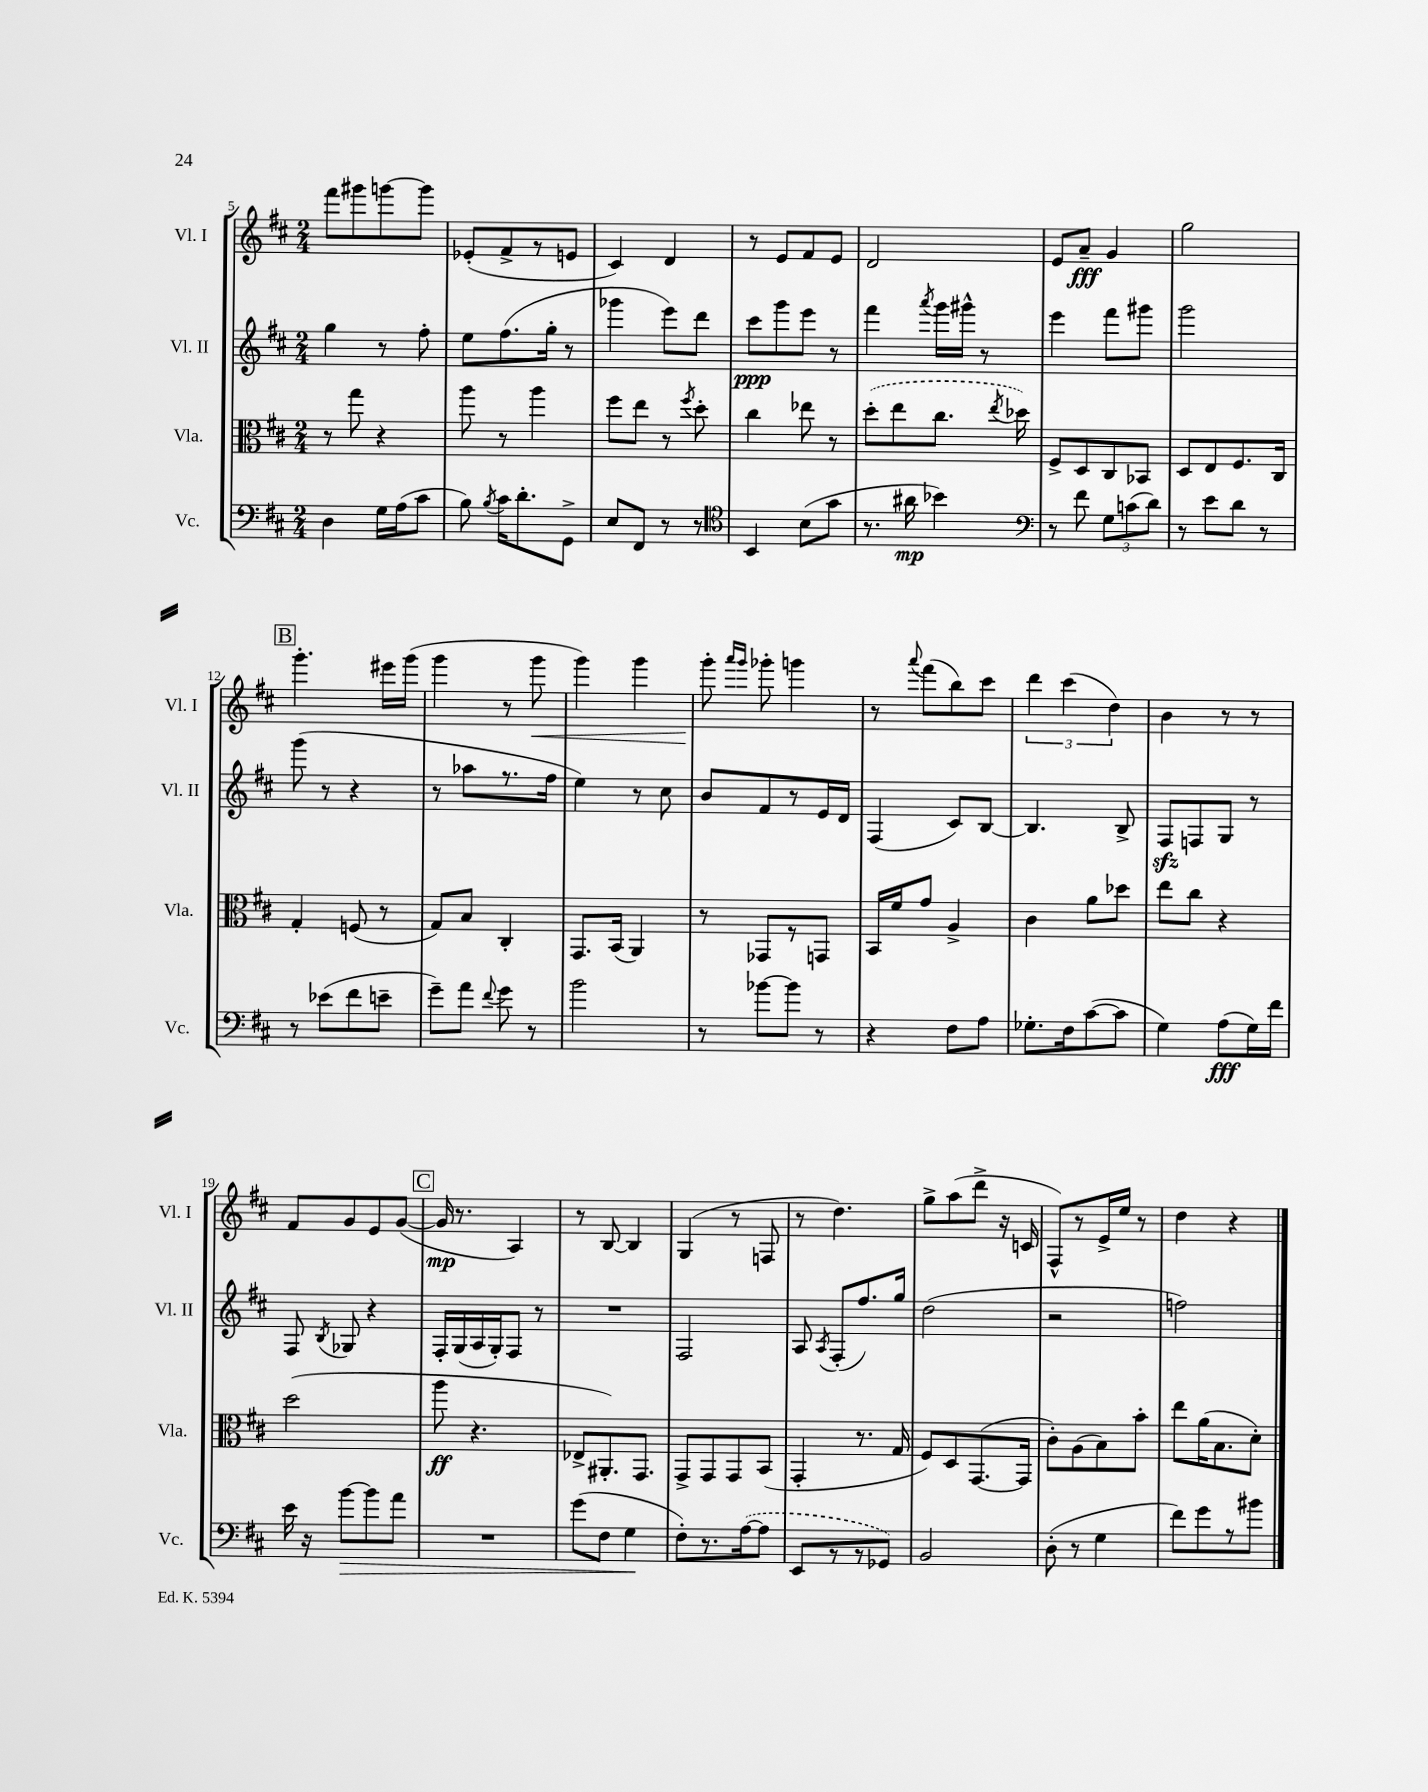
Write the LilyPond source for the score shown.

<<
\new StaffGroup <<
\new Staff = "s0" \with { instrumentName = "Vl. I" shortInstrumentName = "Vl. I" } {
    \clef treble \key d \major \numericTimeSignature \time 2/4
    \autoBeamOff fis'''8[ gis'''8 g'''8~ g'''8] |
    ees'8[-.( fis'8-> r8 e'8] |
    cis'4) d'4 |
    r8 e'8[ fis'8 e'8] |
    d'2 |
    e'8[ a'8]--\fff g'4 |
    g''2 |
    \mark \markup { \box "B" } g'''4.-. eis'''16[ g'''16]( |
    g'''4 r8 g'''8\< |
    g'''4) g'''4 |
    g'''8-.\! \grace { a'''16[ g'''16] } ges'''8-. g'''4 |
    r8 \appoggiatura { a'''8 } fis'''8[( b''8) cis'''8] |
    \tuplet 3/2 { d'''4 cis'''4( d''4) } |
    b'4 r8 r8 |
    fis'8[ g'8 e'8 g'8]~( |
    \mark \markup { \box "C" } g'16\mp r8. a4) |
    r8 b8~ b4 |
    g4( r8 f8 |
    r8 d''4.) |
    g''8[-> a''8( d'''8]-> r16 c'16 |
    fis8[-^) r8 e'16-> e''16] r8 |
    d''4 r4 \bar "|." |
}
\new Staff = "s1" \with { instrumentName = "Vl. II" shortInstrumentName = "Vl. II" } {
    \clef treble \key d \major \numericTimeSignature \time 2/4
    \autoBeamOff g''4 r8 fis''8-. |
    e''8[ fis''8.( g''16]-. r8 |
    ges'''4 e'''8[) d'''8] |
    cis'''8[\ppp g'''8 e'''8] r8 |
    fis'''4 \acciaccatura { a'''8 } g'''16[ gis'''16]-^ r8 |
    e'''4 fis'''8[ gis'''8] |
    g'''2 |
    \mark \markup { \box "B" } g'''8( r8 r4 |
    r8 aes''8[ r8. fis''16] |
    e''4) r8 cis''8 |
    b'8[ fis'8 r8 e'16 d'16] |
    fis4( cis'8[) b8]~ |
    b4. b8-> |
    fis8[\sfz f8 g8] r8 |
    fis8 \acciaccatura { b8 } ges8 r4 |
    \mark \markup { \box "C" } fis16[-. g16( a16 g16-.) fis8] r8 |
    R2 |
    fis2 |
    a8 \acciaccatura { a8 } fis8[-.( fis''8.) g''16] |
    d''2( |
    r2 |
    f''2) \bar "|." |
}
\new Staff = "s2" \with { instrumentName = "Vla." shortInstrumentName = "Vla." } {
    \clef alto \key d \major \numericTimeSignature \time 2/4
    \autoBeamOff r8 g''8 r4 |
    a''8 r8 a''4 |
    fis''8[ e''8] r8 \acciaccatura { fis''8 } d''8-. |
    cis''4 ees''8 r8 |
    \once \slurDashed d''8[-.( e''8 cis''8.] \acciaccatura { e''8 } des''16) |
    fis8[-> d8 cis8 bes,8] |
    d8[ e8 fis8. cis16] |
    \mark \markup { \box "B" } g4-. f8( r8 |
    g8[) b8] cis4-. |
    g,8.[ b,16]( a,4) |
    r8 ges,8[ r8 g,8] |
    b,16[ fis'16 g'8] a4-> |
    cis'4 a'8[ des''8] |
    e''8[ cis''8] r4 |
    d''2( |
    \mark \markup { \box "C" } a''8\ff r4. |
    ees8[-> ais,8.-.) g,8.] |
    g,8[-> g,8 g,8 b,8]( |
    g,4-. r8. g16 |
    fis8[) d8 g,8.~( g,16] |
    cis'8[-.) a8( b8) b'8]-. |
    e''8[ a'16( b8. d'8]-.) \bar "|." |
}
\new Staff = "s3" \with { instrumentName = "Vc." shortInstrumentName = "Vc." } {
    \clef bass \key d \major \numericTimeSignature \time 2/4
    \autoBeamOff d4 g16[ a16( cis'8] |
    b8) \acciaccatura { b8 } cis'16[ d'8.-. g,8]-> |
    e8[ fis,8] r8 r8 |
    \clef tenor b,4 b8[( g'8] |
    r8. ais'16\mp bes'4) |
    \clef bass r8 fis'8 \tuplet 3/2 { g8[ c'8( d'8]) } |
    r8 e'8[ d'8] r8 |
    \mark \markup { \box "B" } r8 ees'8[( fis'8 e'8]-- |
    g'8[--) a'8] \appoggiatura { fis'8 } g'8 r8 |
    b'2 |
    r8 bes'8[~ bes'8] r8 |
    r4 fis8[ a8] |
    ges8.[-. fis16 cis'8~( cis'8] |
    g4) a8[\fff( g16) fis'16] |
    e'16 r16 b'8[~\> b'8 a'8] |
    \mark \markup { \box "C" } R2 |
    g'8[( fis8] g4\! |
    fis8[-.) r8. \once \slurDashed a16~( a8] |
    e,8[ r8 r8 ges,8]) |
    b,2 |
    d8-.( r8 g4 |
    fis'8[) g'8 r8 bis'8] \bar "|." |
}
>>
>>
\layout { \context { \Score currentBarNumber = #5 } }
